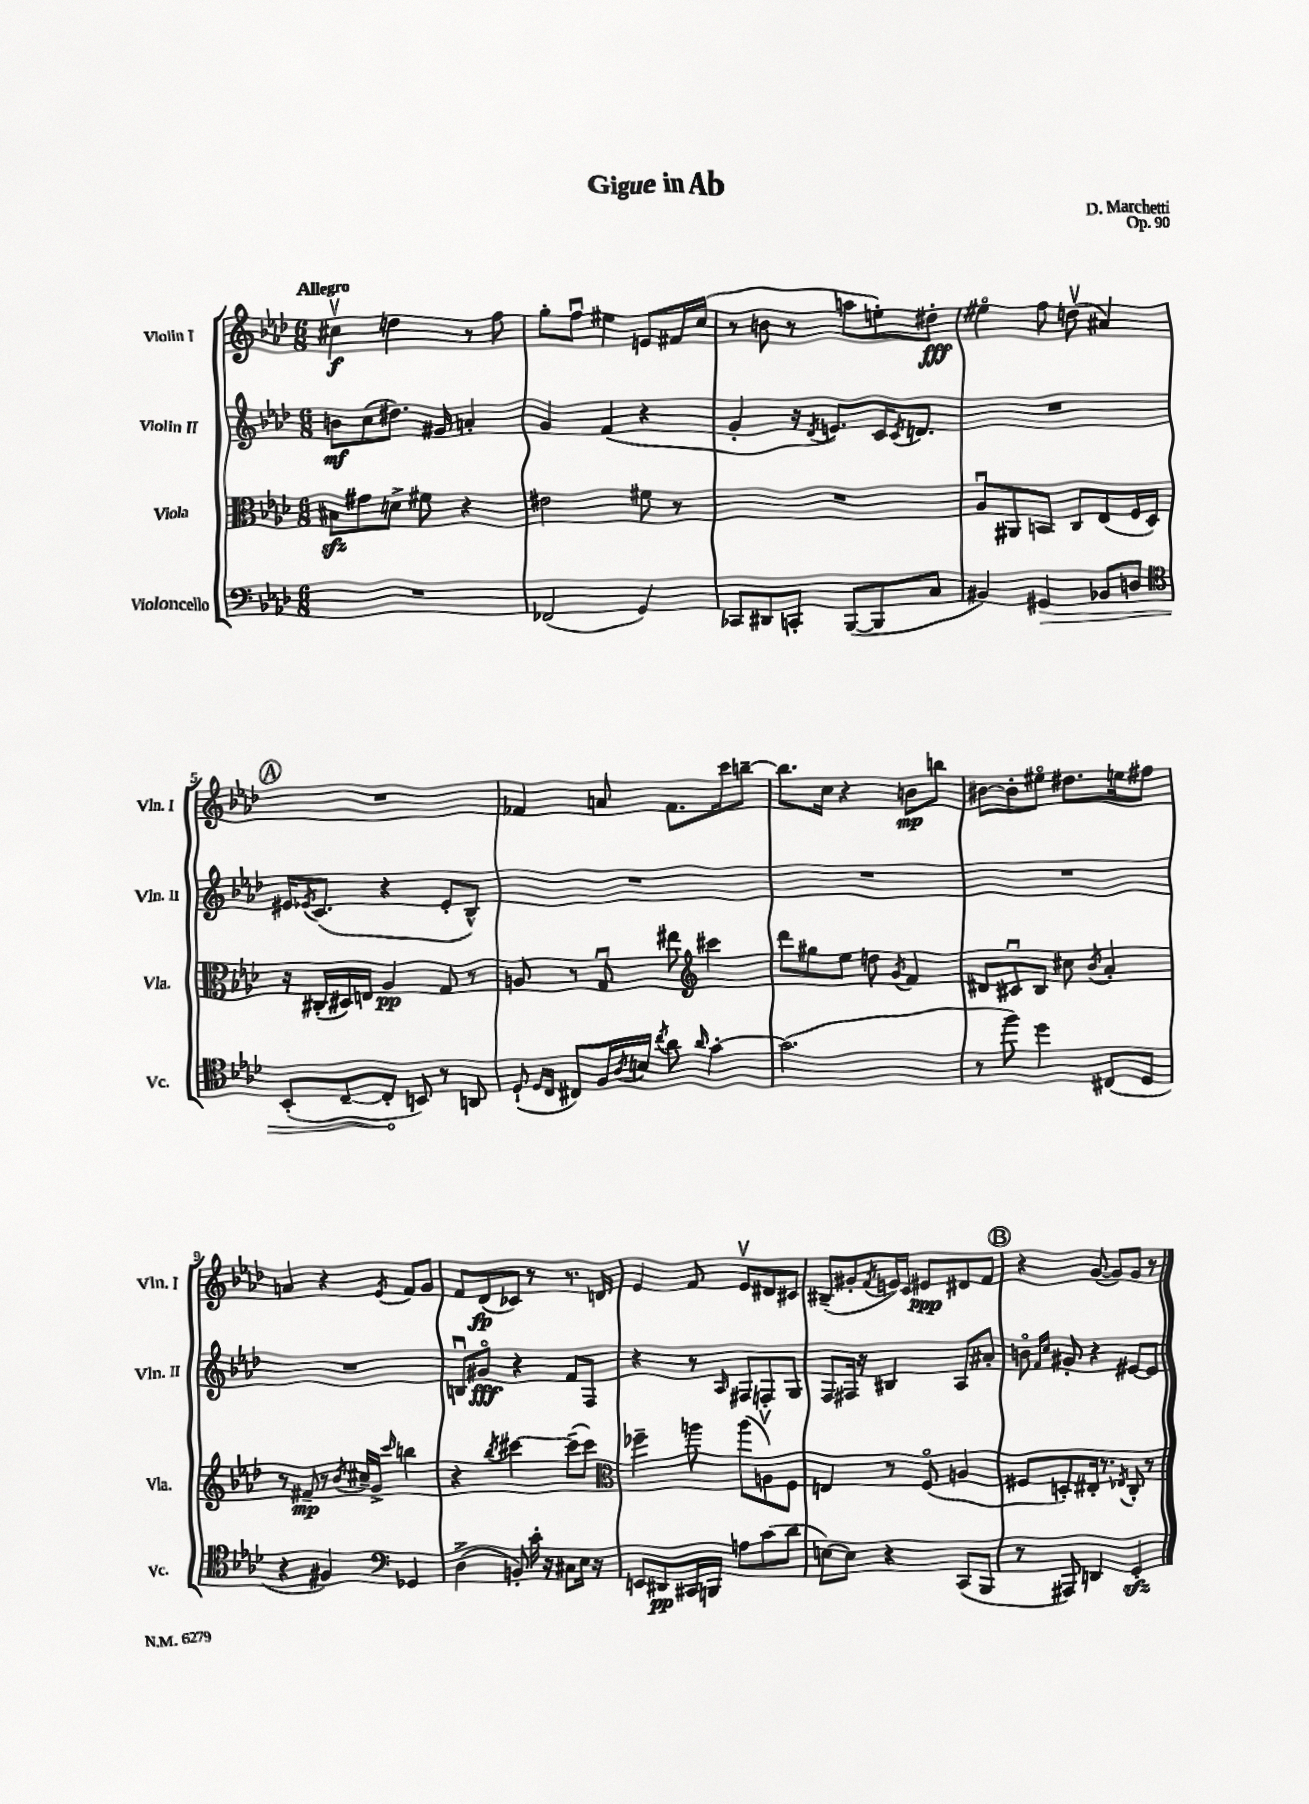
\header { title = "Gigue in Ab" composer = "D. Marchetti" opus = "Op. 90" }
<<
\new StaffGroup <<
\new Staff = "s0" \with { instrumentName = "Violin I" shortInstrumentName = "Vln. I" } {
    \clef treble \key aes \major \numericTimeSignature \time 6/8 \tempo "Allegro"
    cis''4\upbow\f d''4 r8 f''8 |
    g''8-. f''8\downbow eis''4 e'8 fis'16 c''16( |
    r8 b'8 r8 a''8 e''8-.) dis''8-.\fff |
    eis''4\flageolet f''8 d''8\upbow( ais'4) |
    \mark \markup { \circle "A" } R2. |
    fes'4 a'8 fes'8. c'''16 b''8~-- |
    b''8. c''16 r4 b'8\mp b''8 |
    bis'8~ bis'8-. eis''8\flageolet dis''8. e''16 fis''8 |
    a'4 r4 \acciaccatura { ees'8 } f'8 g'8 |
    f'8 des'8\fp( ces'8) r8 r8. d'16 |
    ees'4 f'8 ees'8\upbow dis'8 cis'8 |
    bis8--( gis'8-. \acciaccatura { f'8 } e'16) c'16 eis'8\ppp dis'8 f'8 |
    \mark \markup { \circle "B" } r4 g'8~( g'8) g'8 r8 \bar "|." |
}
\new Staff = "s1" \with { instrumentName = "Violin II" shortInstrumentName = "Vln. II" } {
    \clef treble \key aes \major \numericTimeSignature \time 6/8
    b'8\mf c''8( dis''8.) gis'16 a'4-. |
    g'4 f'4( r4 |
    g'4-. r16 \acciaccatura { des'8 } e'8.) c'16 \acciaccatura { c'8 } d'8. |
    R2. |
    \mark \markup { \circle "A" } eis'16 \acciaccatura { ees'8 } c'8.( r4 ees'8-. bes8-^) |
    R2. |
    R2. |
    R2. |
    R2. |
    b8\downbow gis'8\flageolet\fff r4 f'8 f8 |
    r4 r8 \grace { aes16 } fis8 f8-. g8 |
    f8 fis16 r16 bis4 aes8 ais'8-. |
    \mark \markup { \circle "B" } b'8\flageolet \grace { f'16 c''16 } gis'8-. r4 eis'8~ eis'8 \bar "|." |
}
\new Staff = "s2" \with { instrumentName = "Viola" shortInstrumentName = "Vla." } {
    \clef alto \key aes \major \numericTimeSignature \time 6/8
    bis8\sfz gis'8 d'8-> fis'8 r4 |
    eis'2 fis'8 r8 |
    R2. |
    aes8\downbow ais,8 b,8 c8 ees8( f16 des16) |
    \mark \markup { \circle "A" } r16 cis16-.( dis16) e16 aes4\pp g8 r8 |
    a8 r8 g8\downbow eis''8 \clef treble cis'''4 |
    des'''8 gis''8 ees''8 d''8 \acciaccatura { g'8 } f'4 |
    dis'8 cis'8\downbow bes8 cis''8 \acciaccatura { bes'8 } aes'4-. |
    r8 fis'8--\mp r8 \acciaccatura { bes'8 } cis''16-- g'16-> \grace { c'''16 } b''4 |
    r4 \acciaccatura { bes''8 } cis'''4~ cis'''8--( cis'''8) |
    \clef alto fes''4-- a''8 a''8( a8\upbow) f8 |
    e4 r8 f8\flageolet( a4 |
    \mark \markup { \circle "B" } fis8 d8-.) eis16-. r8. \acciaccatura { ees8 } c8-. r8 \bar "|." |
}
\new Staff = "s3" \with { instrumentName = "Violoncello" shortInstrumentName = "Vc." } {
    \clef bass \key aes \major \numericTimeSignature \time 6/8
    R2. |
    fes,2( g,4) |
    ces,8 dis,8 c,8-. bes,,8~( bes,,8 c8 |
    bis,4) \once \override Hairpin.circled-tip = ##t gis,4\> bes,8 d8 |
    \mark \markup { \circle "A" } \clef tenor bes,8-.( c8~-- c8-.\! b,8) r8 a,8 |
    des8-!( \grace { des16 c16 } cis8) f16 \acciaccatura { aes8 } b16 \acciaccatura { c''8 } aes'8 \grace { aes'16 } g'4~-. |
    g'2.( |
    r8 f''8) des''4 cis8( des8 |
    r4 fis4) \clef bass ges,4 |
    des4->( b,8-.) c'16-. r16 cis8 ees16 r16 |
    e,8 dis,8\pp cis,16 b,,16 a8 c'8( des'8 |
    e8~) e8 r4 c,8( bes,,8 |
    \mark \markup { \circle "B" } r8 ais,,8) d,4 g,4-.\sfz \bar "|." |
}
>>
>>
